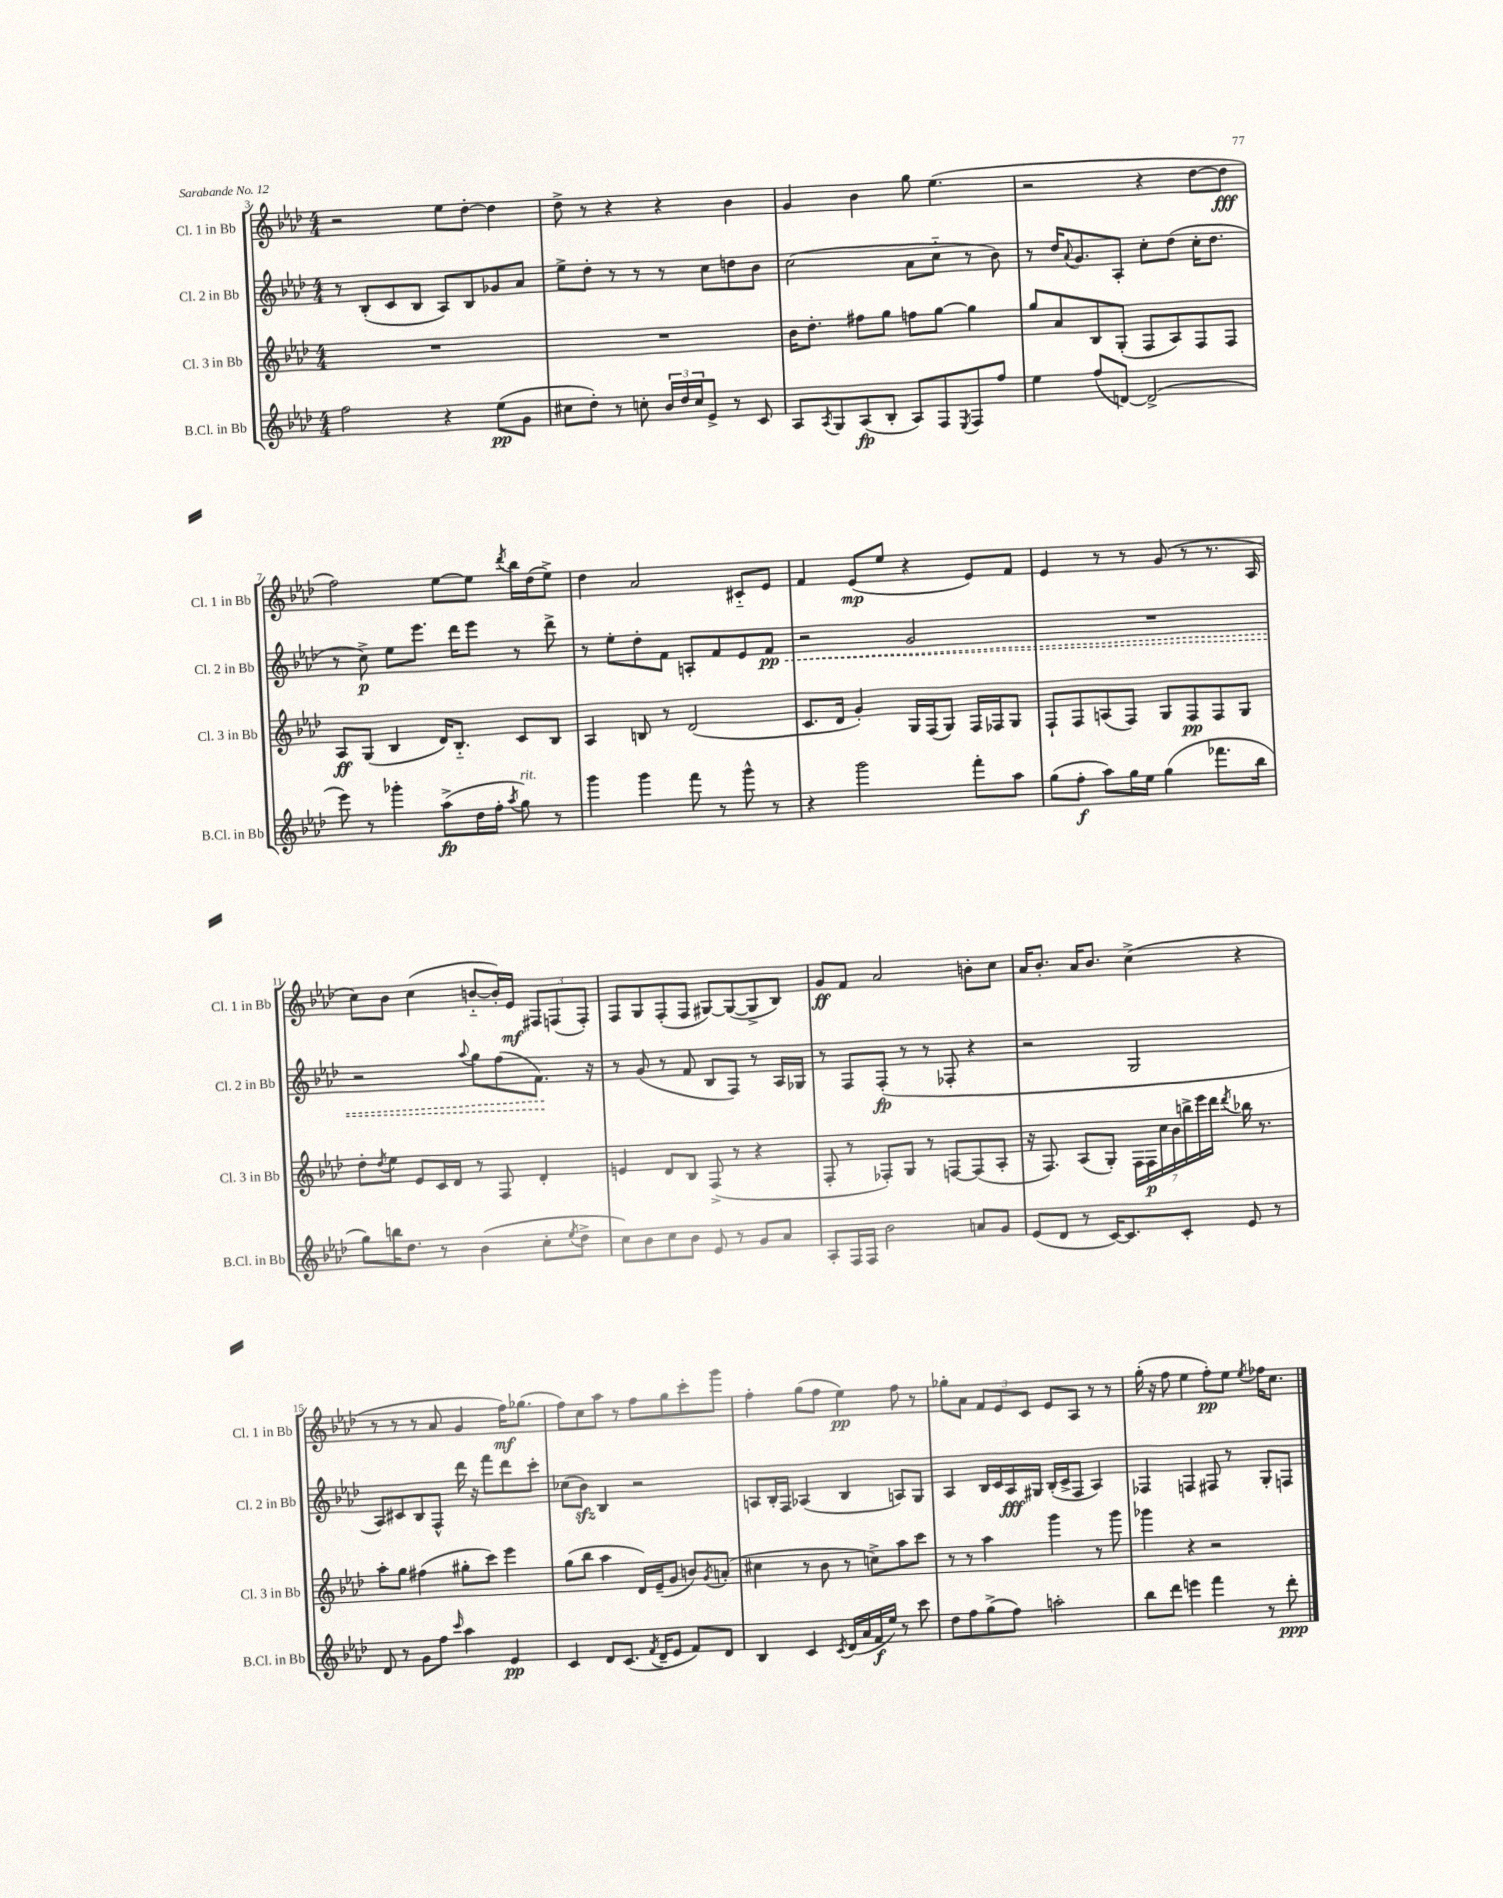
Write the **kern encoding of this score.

**kern	**kern	**kern	**kern
*staff4	*staff3	*staff2	*staff1
*clefG2	*clefG2	*clefG2	*clefG2
*k[b-e-a-d-]	*k[b-e-a-d-]	*k[b-e-a-d-]	*k[b-e-a-d-]
*M4/4	*M4/4	*M4/4	*M4/4
2ff\	1r	8r	2r
.	.	(8B-'/L	.
.	.	8c/	.
.	.	8B-/J	.
4r	.	8A-/L)	8ee-\L
.	.	8B-/	[8dd-'\J
(8ee-\L	.	8g-/	4dd-\]
8g\J	.	8a-/J	.
=	=	=	=
8cc#\L	1r	8ee-^\L	8dd-^\
8dd-'\J)	.	8dd-'\J	8r
8r	.	8r	4r
8cc'\	.	8r	.
24b-/LL	.	8r	4r
24dd-/	.	.	.
24cc/J	.	.	.
8e-^/J	.	8cc\L	.
8r	.	8dd\	4b-\
8c/	.	8b-\J	.
=	=	=	=
8A-/L	16b-\LK	(2cc\	4g/
.	8.dd-'\J	.	.
8qA-/	.	.	.
8G/	.	.	.
(8A-/	8ff#\L	.	4b-\
8B-'/J	8gg\J	.	.
8A-/L)	8ff\L	8a-\L	8gg\
8F/	[8gg\J	8cc'~\J	(4.ee-\
8qE-/	.	.	.
8F/	4gg\]	8r	.
8ff/J	.	8b-\)	.
=	=	=	=
4ee-\	8gg/L	8r	2r
.	8a-/	16dd-/LK	.
.	.	8qqa-/	.
.	.	8.g/	.
(8ff/L	8B-/	.	.
[8d/J)	(8G'/J	8A-'/J	.
(2d^/]	8F/L	8cc'\L	4r
.	8A-/)	(8dd-\J	.
.	8F/	16cc'\LK	[8dd-\L
.	.	8.dd-\J	.
.	8F/J	.	8dd-\]J
=	=	=	=
8eee-\)	8A-/L	8r	2ff\)
8r	(8G/J	8cc^\)	.
4ggg-'\	4B-/	8ee-\L	.
.	.	8.eee-\J	.
(8aa-^\L	16d-/LK)	.	[8ee-\L
.	8.B-'~/J	16ddd-\LK	.
16dd-\L	.	8eee-\J	8ee-\]J
16ff'\JJ	.	.	.
8qaa-/	.	.	8qddd-/
8gg\)	8c/L	8r	16bb-\LL
.	.	.	(16dd-\J
8r	8B-/J	8ddd-^\	8ee-^\J)
=	=	=	=
4ggg\	4A-/	8r	4dd-\
.	.	8ee-'\L	.
4ggg\	8B/	8dd-'\	2a-/
.	8r	8f\J	.
8fff\	(2d-/	8A'/L	.
8r	.	8f/	.
8ggg^^\	.	8e-/	8c#'~/L
8r	.	8f/J	8e-/J
=	=	=	=
4r	8.c/L	2r	4f/
.	16d-/Jk	.	.
2ggg\	4g'/)	.	(8e-/L
.	.	.	8ee-/J
.	16G/LL	2g/	4r
.	(16F/J	.	.
.	8G/J)	.	.
8fff'\L	16F/LL	.	8e-/L)
.	16F-/J	.	.
8aa-\J	8G/J	.	8f/J
=	=	=	=
(8gg\L	8F`/L	1r	4e-/
8ff'\J	8F/	.	.
8aa-\L)	(8A/	.	8r
16gg\L	8F/J)	.	8r
16ee-\JJ	.	.	.
(4gg\	8G/L	.	(8g/
.	8F/	.	8r
8.fff-\L	8F/	.	8.r
.	8G/J	.	.
16bb-\Jk	.	.	16A-/
=	=	=	=
8gg\L)	8dd-'\L	2r	8cc\L)
.	8qdd-/	.	.
16bb\K	8ee-\J	.	8b-\J
8.dd-\J	.	.	.
.	8e-/L	.	(4cc\
8r	16c/L	.	.
.	16d-/JJ	.	.
.	.	8qqaa-/	.
(4b-\	8r	8gg\L	[8b'~/L
.	8F/	(8ff\	16b'/]L)
.	.	.	16e-/JJ
8cc'\L	4d-'/	8.f\J)	12F#/L
.	.	.	(12F/
8qee-/	.	.	.
8dd-^\J	.	.	.
.	.	.	12F'/J)
.	.	16r	.
=	=	=	=
8cc\L)	4e/	8r	8F/L
8b-\	.	(8g/	8G/
8cc\	8d-/L	8r	(8F'/
8b-\J	8B-/J	8f/	8F/J
8e-/	(8F^/	8B-/L	[8G#/L)
8r	8r	8F/J)	(8G#/_
8g/L	4r	8r	8G#^/]
8a-/J	.	16A-/LL	8B-/J)
.	.	16G-/JJ	.
=	=	=	=
8A-'/L	8F'/	8r	8g/L
16F/L	8r	8F/L	8f/J
16F/JJ	.	.	.
2b-\	8F-'/L)	(8F'/J	2a-/
.	8G/J	8r	.
.	8r	8r	.
.	[8F/L	8F-'/	.
8a/L	(8F/]	4r	8b'\L
8g/J	8A-'/J	.	8cc\J
=	=	=	=
(8e-/L	16r	2r	16a-/LK
.	8.F/)	.	8.b-'/J
8d-/J	.	.	.
8r	(8A-/L	.	16a-/LK
.	.	.	8.b-/J
[16c/LK)	8G'/J)	.	.
8.c/]	.	.	.
.	28F\LL	2G/	(4cc^\
.	28F\	.	.
.	28cc\	.	.
.	28b-\	.	.
8c'/J	.	.	.
.	28bb^\	.	.
.	28eee-\	.	.
.	28ddd-\JJ	.	.
.	8qddd-/	.	.
8e-/	16bb-\	.	4r
.	8.r	.	.
8r	.	.	.
=	=	=	=
8d-/	8aa-'\L	8A-/L)	8r
8r	8gg\J	8c#/	8r
8g\L	(4ff#\	8B-/	8r
8ff\J	.	8F^^/J	8a-/
16qqccc/	.	.	.
4aa-\	8gg#'\L	16ddd-\	4g/
.	.	16r	.
.	8ccc\J)	8fff\L	.
4e-/	4eee-\	8ddd-\	16ff\LK)
.	.	.	(8.gg-\J
.	.	8ccc'\J	.
=	=	=	=
4c/	(8gg\L	(8cc-\L	8ff\L)
.	8bb-\J	8b-\J)	8cc\
8d-/L	4aa-\	4B-/	8aa-\J
(8.c/J	.	.	8r
.	16d-/LL)	2r	8ff\L
8qf/	.	.	.
16d-~/LK	(16e-~/J	.	.
8e-/J	8g/J	.	8gg\
8f/L)	8b/L)	.	8ccc'\
.	8qg/	.	.
8d-/J	(8a'/J	.	8ggg\J
=	=	=	=
4B-/	4cc#\	8A/L	4ff'\
.	.	16B-'/L	.
.	.	16F/JJ	.
4c/	8r	(4A-/	(8gg\L
.	8b-\	.	8ff\J
8qc/	.	.	.
(16d-/LL	8r	4B-/	4ee-\)
16a-/	.	.	.
16f/	8cc^\L)	.	.
16ee-/JJ)	.	.	.
8r	8aa-\	8A/L)	8ff\
8ccc\	8ccc\J	8G/J	8r
=	=	=	=
8dd-\L	8r	4A-/	8gg-'\L
8ff\	8r	.	8a-\J
(8gg^\	4aa-\	16B-/LL	12f/L
.	.	16c/	.
.	.	.	12e-/
8ff\J)	.	16A-/	.
.	.	.	12c/J
.	.	16G#/JJ	.
2aa'\	4ggg\	(16B-'/LL	8e-/L
.	.	16c^/J	.
.	.	8F/J	8A-/J
.	8r	4A-/)	8r
.	8ggg\	.	8r
=	=	=	=
8bb-\L	4ggg-\	4F-/	(16gg'\
.	.	.	16r
8ddd-\J	.	.	8ff\
4eee\	4r	4F/	4ee-\
4fff\	2r	8F#/	8ff'\L)
.	.	8r	8ee-\J
.	.	.	8qee-/
8r	.	8G'/L	16ff-\LK
.	.	.	8.cc\J
8ddd-'\	.	8F/J	.
==	==	==	==
*-	*-	*-	*-
